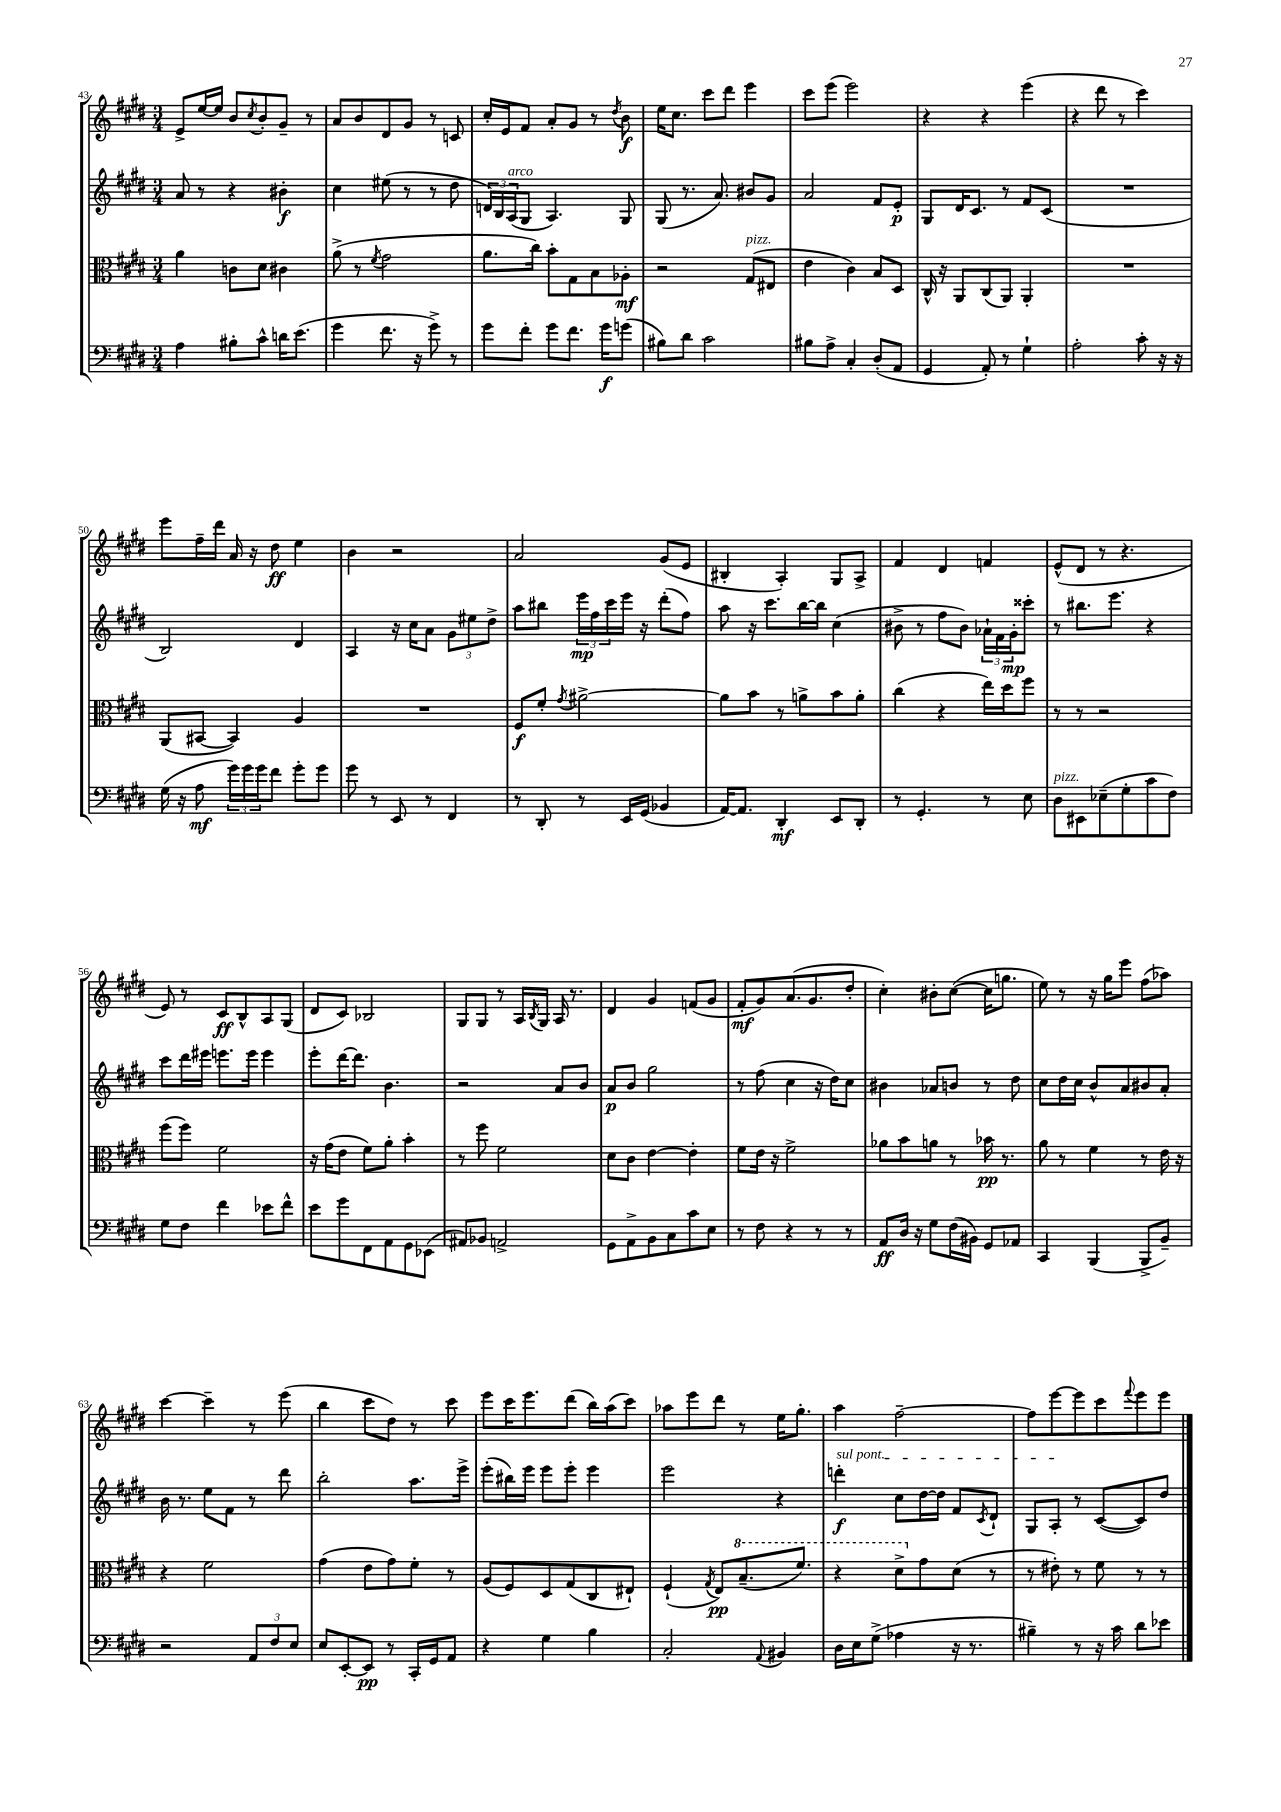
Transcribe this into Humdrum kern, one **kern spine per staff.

**kern	**kern	**kern	**kern
*staff4	*staff3	*staff2	*staff1
*clefF4	*clefC3	*clefG2	*clefG2
*k[f#c#g#d#]	*k[f#c#g#d#]	*k[f#c#g#d#]	*k[f#c#g#d#]
*M3/4	*M3/4	*M3/4	*M3/4
4A	4a	8a	8e^
.	.	8r	[16ee
.	.	.	16ee]
8B#'	8c	4r	8b
.	.	.	8qcc#
8c#^^	8d#	.	8b'
16d	4c#	4b#'	8g#~
(8.e	.	.	.
.	.	.	8r
=	=	=	=
4g#	(8a^	4cc#	8a
.	8r	.	8b
.	8qf#	.	.
8.f#	2g#	(8ee#	8d#
.	.	8r	8g#
16r	.	.	.
8g#^)	.	8r	8r
8r	.	8dd#	8c
=	=	=	=
8g#	8.a	24d)	16cc#'
.	.	24B	.
.	.	.	16e
.	.	(24A	.
8f#'	.	8G#	8f#
.	16cc#)	.	.
8g#	8b'	4.A)	8a'
8.f#	8G#	.	8g#
.	8B	.	8r
16g#	.	.	.
.	.	.	8qdd#
(8g	8A-'	8G#	8b
=	=	=	=
8B#)	2r	(8G#	16ee
.	.	.	8.cc#
8d#	.	8.r	.
2c#	.	.	8ccc#
.	.	8.a)	.
.	.	.	8ddd#
.	(8G#	8b#	4eee
.	8E#	8g#	.
=	=	=	=
8B#	4e	2a	8ccc#
8A^	.	.	(8eee
4C#'	4c#)	.	2eee)
(8D#'	8B	8f#	.
8AA	8D#	8e'	.
=	=	=	=
4GG#	16C#^^	8G#	4r
.	16r	.	.
.	8AA	16d#	.
.	.	8.c#	.
8AA')	(8C#	.	4r
8r	8AA)	8r	.
4G#`	4AA'	8f#	(4eee
.	.	(8c#	.
=	=	=	=
2A'	2.r	2.r	4r
.	.	.	8ddd#
.	.	.	8r
8c#'	.	.	4ccc#)
16r	.	.	.
16r	.	.	.
=	=	=	=
(16G#	(8AA	2B)	8eee
16r	.	.	.
8A	[8BB#	.	16ff#~
.	.	.	16ddd#
24g#)	4BB#])	.	16a
24g#	.	.	.
.	.	.	16r
24g#	.	.	.
8f#	.	.	8dd#
8g#'	4A	4d#	4ee
8g#	.	.	.
=	=	=	=
8g#	2.r	4A	4b
8r	.	.	.
8EE	.	16r	2r
.	.	16cc#	.
8r	.	8a	.
4FF#	.	12g#	.
.	.	12ee#	.
.	.	12dd#^	.
=	=	=	=
8r	8F#	8aa	2a
8DD#'	8f#'	8bb#	.
.	8qg#	.	.
8r	[2a#^	24eee	.
.	.	24ff#	.
.	.	24ccc#	.
16EE	.	16eee	.
(16GG#	.	16r	.
4BB-	.	(8ddd#'	(8g#
.	.	8ff#)	8e
=	=	=	=
[16AA)	8a#]	8aa	4B#'
8.AA]	.	.	.
.	8b	16r	.
.	.	8.ccc#	.
4DD#'	8r	.	4A')
.	8a^	[16bb	.
.	.	16bb]	.
8EE	8b	(4cc#	8G#
8DD#'	8a'	.	8A^
=	=	=	=
8r	(4cc#	8b#^	4f#
4.GG#'	.	8r	.
.	4r	8ff#	4d#
.	.	8b#)	.
8r	16ee)	24a-`	4f
.	.	24f#	.
.	16dd#	.	.
.	.	24g#'	.
8E	8ff#	8ccc##'	.
=	=	=	=
8D#	8r	8r	(8e^^
8EE#	8r	8.bb#	8d#
(8E-~	2r	.	8r
.	.	8.eee	.
8G#'	.	.	4.r
8c#	.	4r	.
8F#)	.	.	.
=	=	=	=
8G#	(8ff#	8ccc#	8e)
8F#	8ff#)	16ddd#	8r
.	.	16eee#	.
4f#	2f#	8.eee	8c#
.	.	.	8B^^
.	.	16eee	.
8e-	.	4eee	8A
8f#^^	.	.	(8G#
=	=	=	=
8e	16r	8eee'	8d#
.	(16g#	.	.
8g#	8e	[16ddd#	8c#)
.	.	8.ddd#]	.
8FF#	8f#)	.	2B-
8AA	8a'	4.b	.
8GG#	4b'	.	.
(8EE-	.	.	.
=	=	=	=
8AA#)	8r	2r	8G#
8BB-	8ff#	.	8G#
2AA^	2f#	.	8r
.	.	.	16A
.	.	.	8qB
.	.	.	16G#
.	.	8a	16A
.	.	.	8.r
.	.	8b	.
=	=	=	=
8GG#	8d#	8a	4d#
8AA^	8c#	8b	.
8BB	[4e	2gg#	4g#
8C#	.	.	.
8c#	4e']	.	(8f
8E	.	.	8g#
=	=	=	=
8r	8f#	8r	8f#'
8F#	16e	(8ff#	8g#)
.	16r	.	.
4r	2f#^	4cc#	(8.a
.	.	.	8.g#
8r	.	16r	.
.	.	16dd#)	.
8r	.	8cc#	8dd#'
=	=	=	=
8AA	8a-	4b#	4cc#')
16D#	8b	.	.
16r	.	.	.
8G#	8a	8a-	8b#'
(16F#	8r	8b	([8cc#
16BB#)	.	.	.
8GG#	16b-	8r	16cc#]
.	8.r	.	8.gg
8AA-	.	8dd#	.
=	=	=	=
4CC#	8a	8cc#	8ee)
.	8r	16dd#	8r
.	.	16cc#	.
(4BBB	4f#	8b^^	16r
.	.	.	16gg#
.	.	8a	8eee
8BBB^	8r	8b#	(8ff#
8BB~)	16e	8a'	8aa-)
.	16r	.	.
=	=	=	=
2r	4r	16b	[4ccc#
.	.	8.r	.
.	2f#	8ee	4ccc#~]
.	.	8f#	.
12AA	.	8r	8r
12F#	.	.	.
.	.	8ddd#	(8eee
12E	.	.	.
=	=	=	=
8E	(4g#	2bb'	4bb
[8EE'	.	.	.
8EE]	8e	.	8ccc#
8r	8g#)	.	8dd#)
16CC#'	8f#'	8.aa	8r
16GG#	.	.	.
8AA	8r	.	8ccc#
.	.	16eee^	.
=	=	=	=
4r	(8A	(8eee'	8eee
.	8F#)	16bb#)	16ccc#
.	.	16eee	8.eee
4G#	8D#	8eee	.
.	(8G#	8eee'	(8ddd#
4B	8C#	4eee	16bb)
.	.	.	(16aa
.	8E#`)	.	8ccc#)
=	=	=	=
2C#'	(4F#`	2eee	8aa-
.	.	.	8eee
.	8qG#	.	.
.	8E)	.	8ddd#
.	(8.b~	.	8r
8qqAA	.	.	.
4BB#	.	4r	16ee
.	8.ff#)	.	8.gg#'
=	=	=	=
16D#	4r	4ddd'	4aa
16E	.	.	.
(8G#^	.	.	.
4A-	8dd#^	8cc#	[2ff#~
.	8g#	[16dd#	.
.	.	16dd#]	.
16r	(8d#	8f#	.
8.r	.	.	.
.	.	8qc#	.
.	8r	8d#`	.
=	=	=	=
4B#~)	8r	8G#	8ff#]
.	8e#')	8A'	[8eee
8r	8r	8r	8eee]
16r	8f#	([8c#	8ccc#
16c#	.	.	.
.	.	.	8qqfff#
8d#	8r	8c#])	8eee
8e-	8r	8dd#	8eee
==	==	==	==
*-	*-	*-	*-
